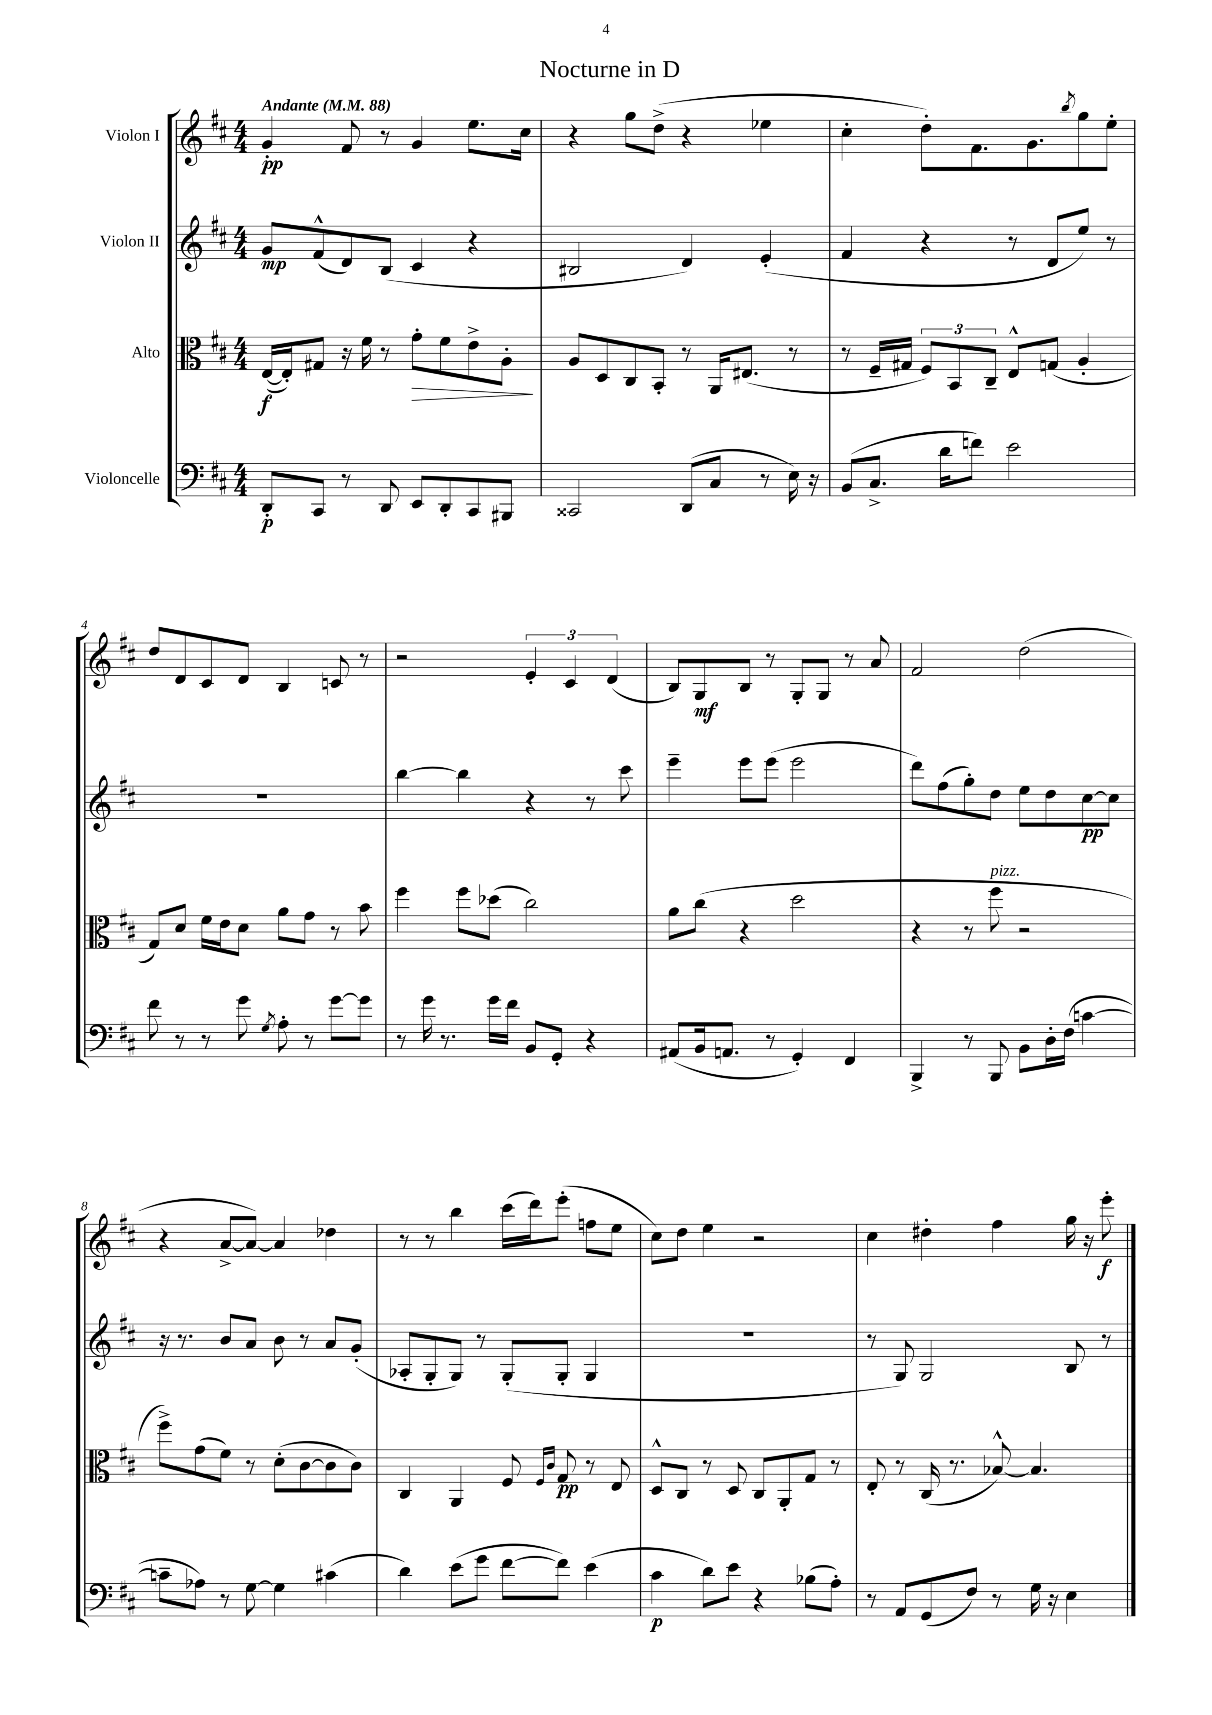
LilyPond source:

\header { title = "Nocturne in D" }
<<
\new StaffGroup <<
\new Staff = "s0" \with { instrumentName = "Violon I" } {
    \clef treble \key d \major \numericTimeSignature \time 4/4 \tempo "Andante" 4 = 88
    g'4-.\pp fis'8 r8 g'4 e''8. cis''16 |
    r4 g''8 d''8->( r4 ees''4 |
    cis''4-. d''8-.) fis'8. g'8. \acciaccatura { b''8 } g''8 e''8-. |
    d''8 d'8 cis'8 d'8 b4 c'8 r8 |
    r2 \tuplet 3/2 { e'4-. cis'4 d'4( } |
    b8) g8\mf b8 r8 g8-. g8 r8 a'8 |
    fis'2 d''2( |
    r4 a'8~-> a'8~) a'4 des''4 |
    r8 r8 b''4 cis'''16( d'''16) e'''8-.( f''8 e''8 |
    cis''8) d''8 e''4 r2 |
    cis''4 dis''4-. fis''4 g''16 r16 e'''8-.\f \bar "|." |
}
\new Staff = "s1" \with { instrumentName = "Violon II" } {
    \clef treble \key d \major \numericTimeSignature \time 4/4
    g'8\mp fis'8-^( d'8) b8( cis'4 r4 |
    bis2 d'4) e'4-.( |
    fis'4 r4 r8 d'8 e''8) r8 |
    R1 |
    b''4~ b''4 r4 r8 cis'''8 |
    e'''4-- e'''8 e'''8( e'''2 |
    d'''8) fis''8( g''8-.) d''8 e''8 d''8 cis''8~\pp cis''8 |
    r16 r8. b'8 a'8 b'8 r8 a'8 g'8-.( |
    aes8-. g8-. g8) r8 g8-.( g8-. g4 |
    R1 |
    r8 g8) g2 b8 r8 \bar "|." |
}
\new Staff = "s2" \with { instrumentName = "Alto" } {
    \clef alto \key d \major \numericTimeSignature \time 4/4
    e16~\f( e16-.) gis8 r16 fis'16 r8 g'8-.\> fis'8 e'8-> a8-.\! |
    a8 d8 cis8 b,8-. r8 a,16 eis8.( r8 |
    r8 fis16-- gis16 \tuplet 3/2 { fis8) b,8 cis8-- } e8-^ g8( a4-. |
    g8) d'8 fis'16 e'16 d'8 a'8 g'8 r8 b'8 |
    fis''4 fis''8 des''8( cis''2) |
    a'8 cis''8( r4 d''2 |
    r4 r8 fis''8^\markup { \italic "pizz." } r2 |
    fis''8->) g'8( fis'8) r8 d'8-.( cis'8~ cis'8 cis'8) |
    cis4 a,4 fis8 \grace { fis16 cis'16 } g8\pp r8 e8 |
    d8-^ cis8 r8 d8 cis8 a,8-. g8 r8 |
    e8-. r8 cis16( r8. bes8~-^) bes4. \bar "|." |
}
\new Staff = "s3" \with { instrumentName = "Violoncelle" } {
    \clef bass \key d \major \numericTimeSignature \time 4/4
    d,8-.\p cis,8 r8 d,8 e,8 d,8-. cis,8 bis,,8 |
    cisis,2 d,8( cis8 r8 e16) r16 |
    b,8( cis8.-> d'16 f'8) e'2 |
    fis'8 r8 r8 g'8 \acciaccatura { g8 } a8-. r8 g'8~ g'8 |
    r8 g'16 r8. g'16 fis'16 b,8 g,8-. r4 |
    ais,8( b,16 a,8. r8 g,4-.) fis,4 |
    b,,4-> r8 b,,8 b,8 d16-. fis16( c'4~ |
    c'8-- aes8) r8 g8~ g4 cis'4( |
    d'4) e'8( g'8 fis'8~ fis'8) e'4( |
    cis'4\p d'8) e'8 r4 bes8( a8-.) |
    r8 a,8 g,8( fis8) r8 g16 r16 e4 \bar "|." |
}
>>
>>
